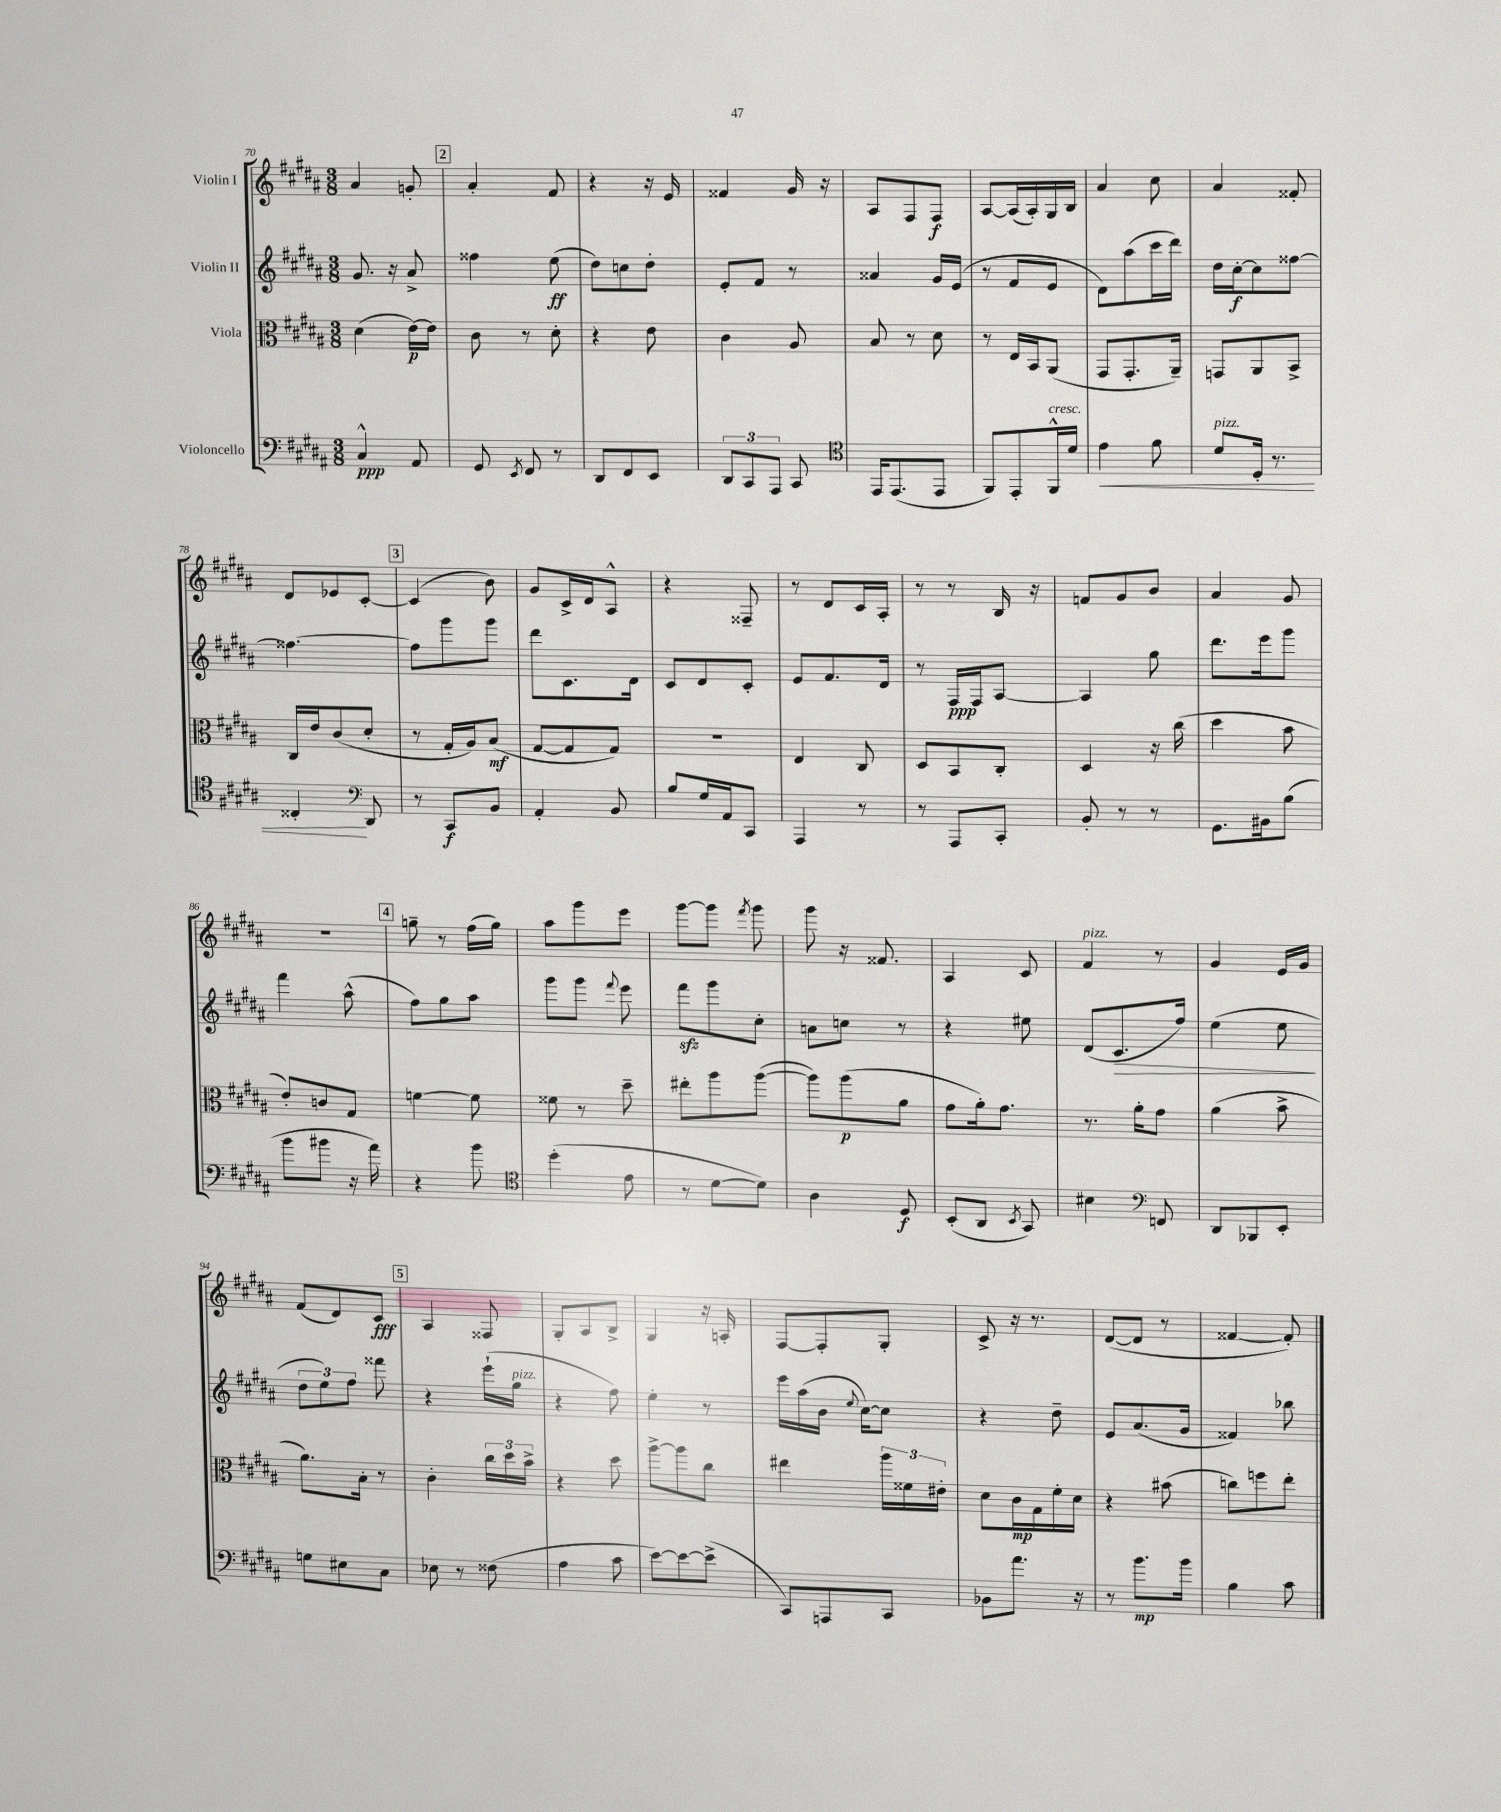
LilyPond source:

<<
\new StaffGroup <<
\new Staff = "s0" \with { instrumentName = "Violin I" } {
    \clef treble \key b \major \numericTimeSignature \time 3/8
    \autoBeamOff ais'4 g'8-. |
    \mark \markup { \box "2" } ais'4-. fis'8 |
    r4 r16 e'16 |
    fisis'4 gis'16 r16 |
    ais8[ fis8 fis8]\f |
    ais8[~ ais16( ais16-.) gis16 b16] |
    ais'4 cis''8 |
    ais'4 fisis'8-. |
    dis'8[ ees'8 cis'8]~-. |
    \mark \markup { \box "3" } cis'4( b'8) |
    gis'8[ cis'16-> dis'16 ais8]-^ |
    r4 fisis8-- |
    r8 dis'8[ cis'16 ais16]-. |
    r8 r8 b16 r16 |
    f'8[ gis'8 b'8] |
    ais'4 gis'8 |
    R4. |
    \mark \markup { \box "4" } g''8-- r8 fis''16[( g''16]) |
    ais''8[ gis'''8 e'''8] |
    gis'''8[~ gis'''8] \acciaccatura { fis'''8 } gis'''8 |
    gis'''8 r16 fisis'8. |
    ais4 cis'8 |
    fis'4^\markup { \italic "pizz." } r8 |
    gis'4 e'16[ gis'16] |
    fis'8[( dis'8) cis'8]\fff |
    \mark \markup { \box "5" } ais4 fisis8 |
    gis8[-. ais8 b8]-> |
    gis4 r16 a16-. |
    fis8[~ fis8-. gis8]-. |
    cis'8-> r16 r8. |
    dis'8[~( dis'8] r8 |
    fisis'4~ fisis'8-.) \bar "|." |
}
\new Staff = "s1" \with { instrumentName = "Violin II" } {
    \clef treble \key b \major \numericTimeSignature \time 3/8
    \autoBeamOff gis'8. r16 ais'8-> |
    \mark \markup { \box "2" } fisis''4 e''8\ff( |
    dis''8[) c''8 dis''8]-. |
    e'8[-. fis'8] r8 |
    aisis'4 gis'16[ e'16]( |
    r8 fis'8[ e'8] |
    dis'8[) ais''8( cis'''16 dis'''16]) |
    dis''16[ cis''16~-.\f cis''8 fisis''8]~ |
    fisis''4.~ |
    \mark \markup { \box "3" } fisis''8[ gis'''8 gis'''8] |
    dis'''8[ cis'8. dis'16] |
    cis'8[ dis'8 cis'8]-. |
    e'8[ fis'8. dis'16] |
    r8 fis16[\ppp fis16 ais8]~ |
    ais4 gis''8 |
    dis'''8.[ e'''16 gis'''8] |
    fis'''4 ais''8-^( |
    \mark \markup { \box "4" } fis''8[) gis''8 ais''8] |
    gis'''8[ gis'''8] \appoggiatura { fis'''8 } e'''8 |
    fis'''8[\sfz gis'''8 cis''8]-. |
    a'8[ c''8] r8 |
    r4 eis''8 |
    dis'8[( cis'8.\> fis''16]) |
    e''4( e''8\! |
    \tuplet 3/2 { dis''8[ e''8) fis''8] } fisis'''8 |
    \mark \markup { \box "5" } r4 e'''16[-!( gis''16]^\markup { \italic "pizz." } |
    r4 fis''8) |
    e''4-. r8 |
    e'''16[ ais''16( b'16] \appoggiatura { e''8 } cis''16[~) cis''8] |
    r4 dis''8-- |
    e'8[ ais'8.( gis'16] |
    fisis'4) bes''8 \bar "|." |
}
\new Staff = "s2" \with { instrumentName = "Viola" } {
    \clef alto \key b \major \numericTimeSignature \time 3/8
    \autoBeamOff dis'4( e'16[~\p) e'16] |
    \mark \markup { \box "2" } cis'8 r8 dis'8-. |
    r4 e'8 |
    cis'4 ais8 |
    b8 r8 dis'8 |
    r8 e16[ b,16 ais,8]( |
    gis,8[ gis,8.-. ais,16]--) |
    g,8[ ais,8 b,8]-> |
    cis16[ e'16 cis'8( dis'8]-. |
    \mark \markup { \box "3" } r8 gis16[-. ais16) b8]\mf( |
    gis8[~ gis8 gis8]) |
    R4. |
    e4 cis8 |
    dis8[ b,8 cis8]-. |
    dis4 r16 cis''16( |
    dis''4 b'8 |
    e'8[-.) c'8 gis8] |
    \mark \markup { \box "4" } f'4~ f'8 |
    fisis'8 r8 dis''8-- |
    eis''8[-. ais''8 ais''8]~( |
    ais''8[) ais''8\p( ais'8] |
    gis'8[ ais'16-.) gis'8.] |
    r8. ais'16[-. gis'8] |
    ais'4( b'8-> |
    ais'8.[) b16]-. r8 |
    \mark \markup { \box "5" } cis'4-. \tuplet 3/2 { cis''16[ dis''16 b'16]-> } |
    r4 dis''8 |
    ais''8[~-> ais''8 cis''8] |
    eis''4 \tuplet 3/2 { ais''16[ fisis'16 eis'16]-. } |
    dis'8[ cis'16\mp gis16 fis'16-. dis'16] |
    r4 bis'8( |
    c''8[) f''8 e''8]-. \bar "|." |
}
\new Staff = "s3" \with { instrumentName = "Violoncello" } {
    \clef bass \key b \major \numericTimeSignature \time 3/8
    \autoBeamOff cis4-^\ppp ais,8 |
    \mark \markup { \box "2" } gis,8 \acciaccatura { e,8 } fis,8 r8 |
    dis,8[ fis,8 e,8] |
    \tuplet 3/2 { dis,8[ cis,8 ais,,8] } cis,8 |
    \clef tenor e,16[ e,8.( e,8] |
    fis,8[) e,8-. fis,16-^^\markup { \italic "cresc." } dis'16] |
    e'4\< fis'8 |
    dis'8[^\markup { \italic "pizz." } dis16]-. r8. |
    cisis4-.\! \clef bass dis,8 |
    \mark \markup { \box "3" } r8 cis,8[\f b,8] |
    ais,4-. b,8 |
    b8[ gis16 ais,16 cis,8] |
    ais,,4 r8 |
    r8 ais,,8[ cis,8]-. |
    b,8-. r8 r8 |
    gis,8.[ bis,16 b8]( |
    b'8[ bis'8] r16 ais'16) |
    \mark \markup { \box "4" } r4 b'8 |
    \clef tenor dis''4-.( e'8 |
    r8 dis'8[~ dis'8]) |
    ais4 dis8\f |
    b,8[-.( ais,8] \acciaccatura { b,8 } gis,8) |
    bis4 \clef bass f,8 |
    dis,8[ bes,,8 e,8]-. |
    g8[ eis8 cis8] |
    \mark \markup { \box "5" } ees8 r8 fisis8( |
    ais4 cis'8 |
    e'8[~) e'8~ e'8]->( |
    cis,8[) a,,8 cis,8] |
    bes,8[ ais'8.] r16 |
    r8 b'8.[\mp b'16] |
    b4 cis'8 \bar "|." |
}
>>
>>
\layout { \context { \Score currentBarNumber = #70 } }
